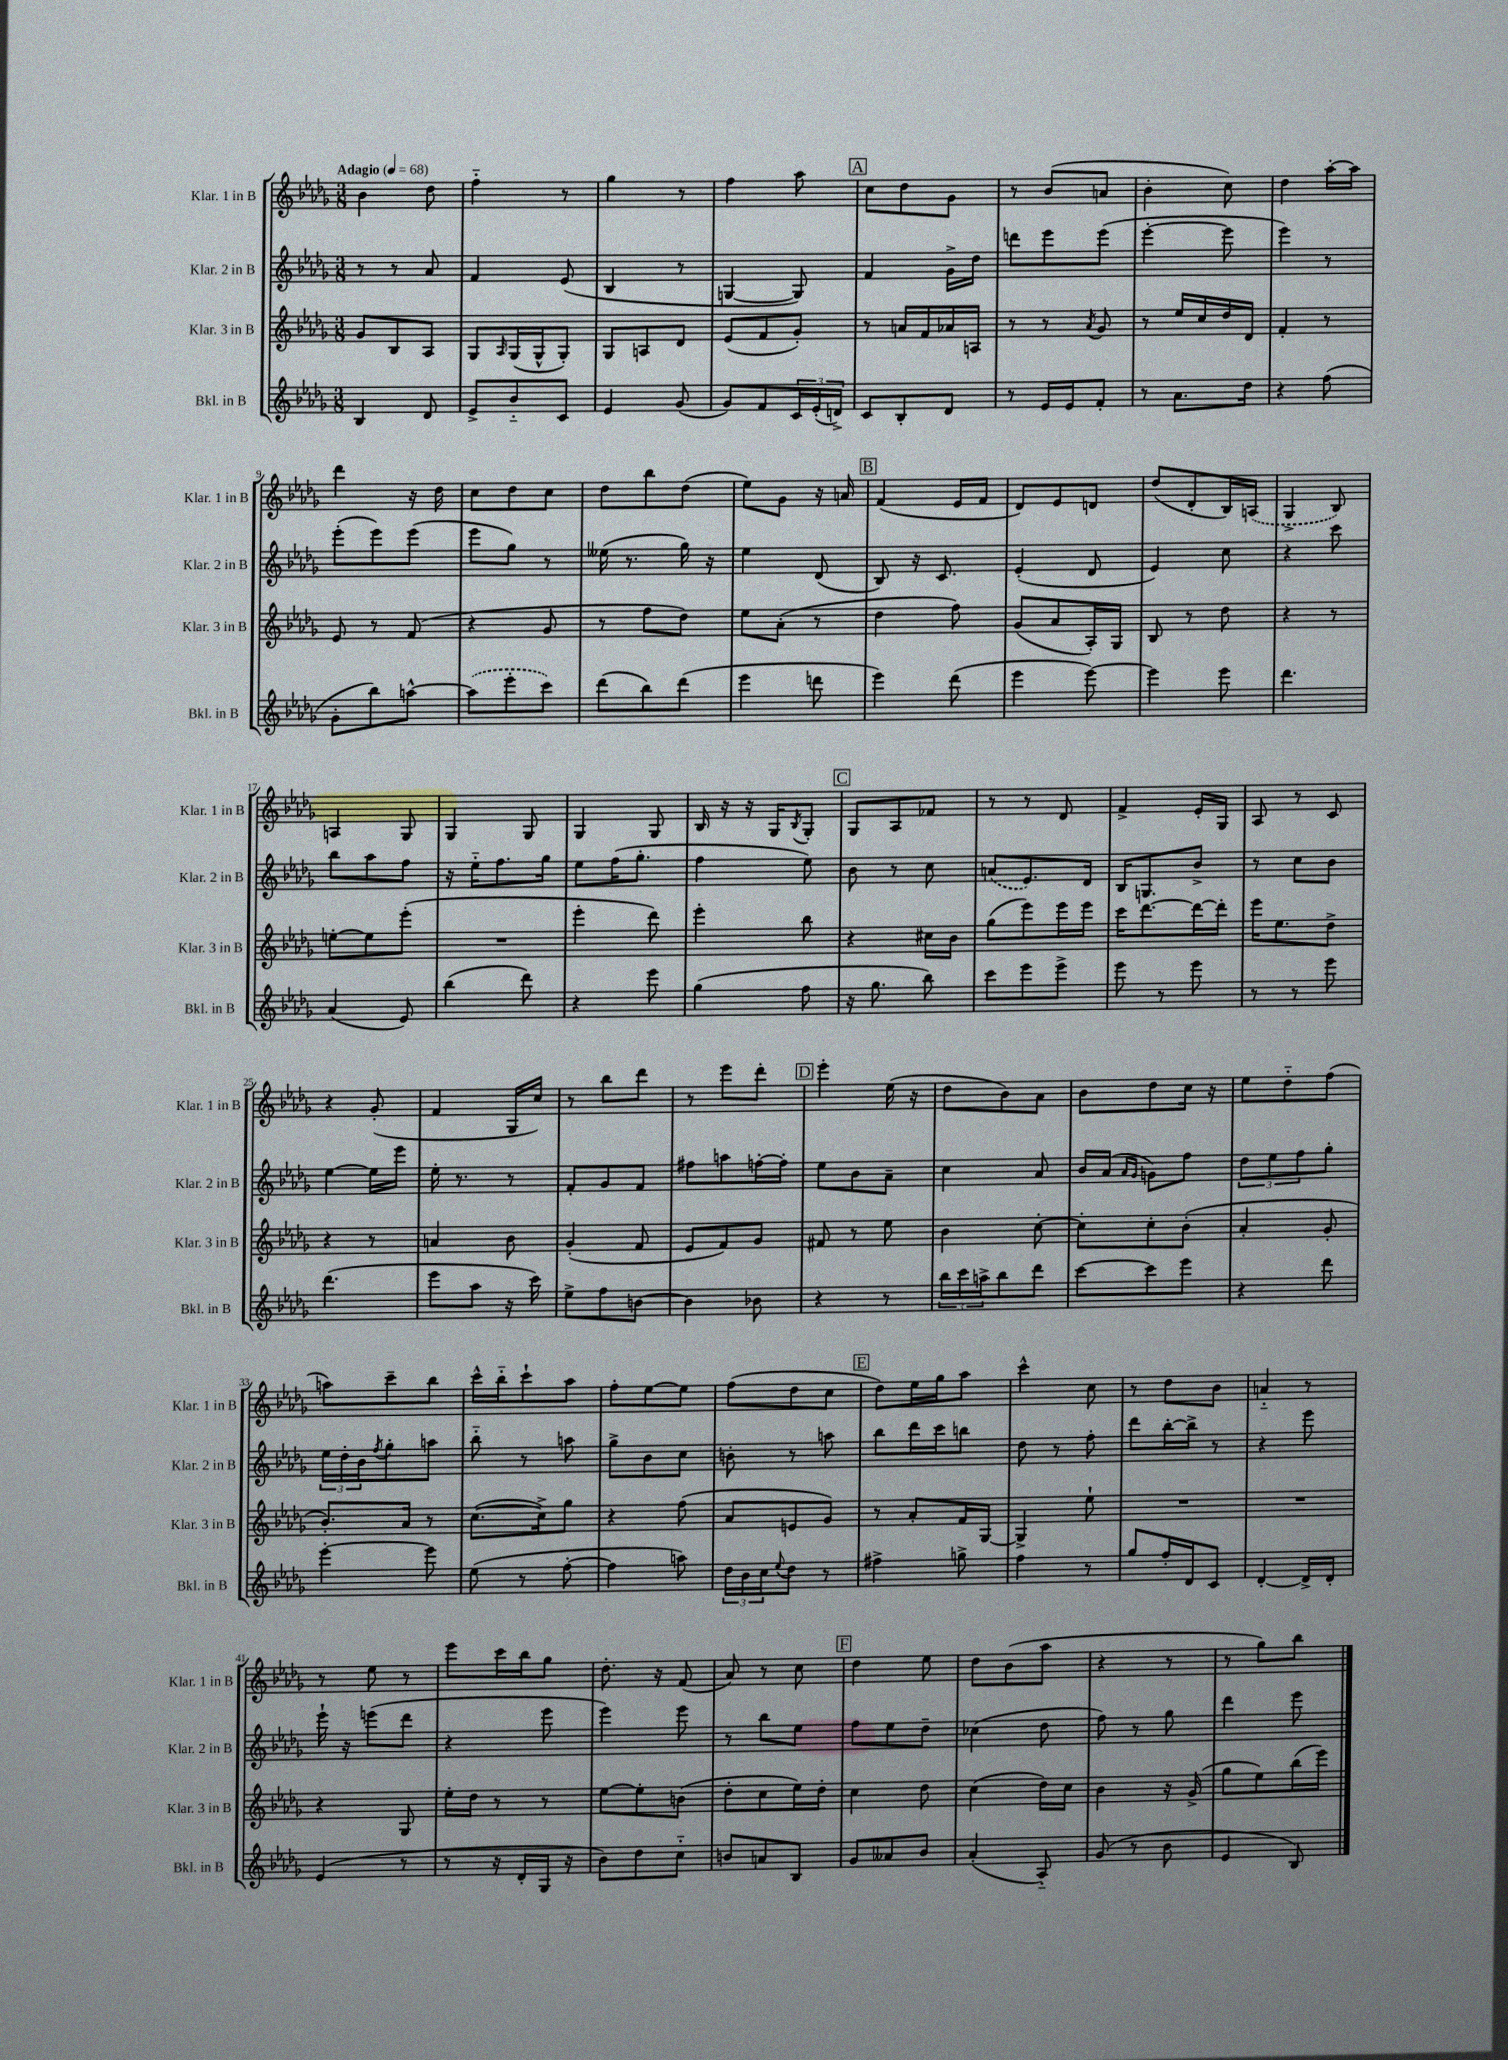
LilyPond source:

<<
\new StaffGroup <<
\new Staff = "s0" \with { instrumentName = "Klar. 1 in B" shortInstrumentName = "Klar. 1 in B" } {
    \clef treble \key des \major \numericTimeSignature \time 3/8 \tempo "Adagio" 4 = 68
    bes'4 des''8 |
    f''4-_ r8 |
    ges''4 r8 |
    f''4 aes''8 |
    \mark \markup { \box "A" } c''8 des''8 ges'8 |
    r8 bes'8( a'8 |
    bes'4-. c''8) |
    des''4 aes''16~-. aes''16 |
    des'''4 r16 des''16 |
    c''8 des''8 c''8 |
    des''8 bes''8 des''8( |
    ees''8) ges'8 r16 a'16 |
    \mark \markup { \box "B" } f'4( ees'16 f'16 |
    des'8) ees'8 d'8 |
    des''8( des'8-. bes16) \once \slurDashed a16( |
    ges4-> bes8) |
    a4 ges8 |
    ges4 ges8 |
    ges4 ges8 |
    bes16 r16 r16 ges16 \acciaccatura { bes8 } ges8-. |
    \mark \markup { \box "C" } ges8 aes8 fes'8 |
    r8 r8 des'8 |
    f'4-> ees'16-. ges16 |
    aes8 r8 c'8 |
    r4 ges'8-.( |
    f'4 ges16 c''16) |
    r8 bes''8 des'''8 |
    r8 ees'''8 des'''8-. |
    \mark \markup { \box "D" } ees'''4-. ees''16( r16 |
    des''8 bes'8) aes'8 |
    bes'8 des''8 c''16 r16 |
    ees''8 des''8-_ f''8( |
    a''8) c'''8-- bes''8 |
    c'''16-^ bes''16-_ c'''8-! aes''8 |
    f''8-. ees''8~ ees''8 |
    f''8( des''8 c''8 |
    \mark \markup { \box "E" } des''8) ees''16 ges''16 aes''8 |
    c'''4-^ c''8 |
    r8 des''8 bes'8 |
    a'4-_ r8 |
    r8 ees''8 r8 |
    ees'''8 c'''16 bes''16 ges''8 |
    des''8.-. r16 f'8( |
    aes'8) r8 c''8 |
    \mark \markup { \box "F" } des''4 ees''8 |
    des''8 bes'8( aes''8 |
    r4 r8 |
    r8 ges''8) bes''8 \bar "|." |
}
\new Staff = "s1" \with { instrumentName = "Klar. 2 in B" shortInstrumentName = "Klar. 2 in B" } {
    \clef treble \key des \major \numericTimeSignature \time 3/8
    r8 r8 aes'8 |
    f'4 ees'8( |
    bes4 r8 |
    g4~ g8) |
    \mark \markup { \box "A" } f'4 ges'16-> des''16 |
    d'''8 ees'''8 ees'''8( |
    ees'''4~-. ees'''8 |
    ees'''4) r8 |
    ees'''8-.( ees'''8) ees'''8( |
    ees'''8 ges''8) r8 |
    eeses''16( r8. ges''16) r16 |
    ees''4 des'8( |
    \mark \markup { \box "B" } bes8) r16 c'8. |
    ees'4-.( des'8 |
    ees'4) c''8 |
    r4 c'''8 |
    bes''8 aes''8 f''8 |
    r16 ees''16-_ f''8. ges''16 |
    ees''8 f''16( ges''8.-. |
    f''4 ees''8) |
    \mark \markup { \box "C" } bes'8 r8 c''8 |
    \once \slurDashed a'8( ees'8.) des'16 |
    bes16 g8. bes'8-> |
    r8 c''8 bes'8 |
    ees''4~ ees''16 ees'''16 |
    ees''16-. r8. r8 |
    f'8-. ges'8 f'8 |
    fis''8 a''8 f''16~-. f''16-. |
    \mark \markup { \box "D" } ees''8 bes'8 aes'8-- |
    c''4 aes'8 |
    bes'16 aes'16( \grace { aes'16 ges'16 } g'8) f''8 |
    \tuplet 3/2 { des''8 ees''8 f''8 } ges''8-. |
    \tuplet 3/2 { ees''16 des''16-. bes'16 } \acciaccatura { f''8 } ges''8-. a''8 |
    bes''8-_ r8 a''8 |
    ges''8-> bes'8 c''8 |
    b'8-. r8 a''8 |
    \mark \markup { \box "E" } bes''8 des'''16 c'''16 b''8 |
    des''8 r8 f''8-. |
    des'''8 bes''16~-. bes''16-> r8 |
    r4 ees'''8 |
    ees'''16-! r16 e'''8( des'''8 |
    r4 ees'''8 |
    ees'''4) ees'''8 |
    r8 bes''8 ees''8 |
    \mark \markup { \box "F" } f''8 ees''8 des''8-- |
    ces''4( des''8 |
    f''8) r8 ges''8 |
    des'''4 ees'''8 \bar "|." |
}
\new Staff = "s2" \with { instrumentName = "Klar. 3 in B" shortInstrumentName = "Klar. 3 in B" } {
    \clef treble \key des \major \numericTimeSignature \time 3/8
    ges'8 bes8 aes8 |
    ges8 \grace { aes16 } ges16( ges16-^ ges8-.) |
    ges8 a8 des'8 |
    ees'8( f'8 ges'8-.) |
    \mark \markup { \box "A" } r8 a'16 f'16 aes'16 a16 |
    r8 r8 \acciaccatura { aes'8 } ges'8 |
    r8 ees''16 c''16 des''16 des'16 |
    f'4-. r8 |
    ees'8 r8 f'8( |
    r4 ges'8 |
    r8 f''8 des''8) |
    ees''8 aes'8-.( r8 |
    \mark \markup { \box "B" } des''4 f''8) |
    ges'8( aes'8 aes16-.) ges16 |
    bes8 r8 des''8 |
    r4 r8 |
    e''8~-. e''8 ees'''8-.( |
    R4. |
    ees'''4-. des'''8) |
    ees'''4-. bes''8 |
    \mark \markup { \box "C" } r4 cis''16 bes'16 |
    ges''8( ees'''8) ees'''16 ees'''16 |
    c'''16 des'''8.~ des'''16~ des'''16-. |
    ees'''16 ees''8. des''8-> |
    r4 r8 |
    a'4 bes'8 |
    ges'4-.( f'8 |
    ees'8 f'8) ges'8 |
    \mark \markup { \box "D" } fis'8 r8 ees''8 |
    bes'4 c''8~-. |
    c''8-. c''8-. bes'8-.( |
    aes'4-. ges'8-. |
    bes'8.-.) aes'16 r8 |
    c''8.~( c''16->) ges''8 |
    r4 f''8( |
    aes'8 e'8 ges'8) |
    \mark \markup { \box "E" } r8 aes'8-. f'16 ges16~ |
    ges4-> ees''8-! |
    R4. |
    R4. |
    r4 ges8 |
    ees''16-. des''16 r8 r8 |
    ees''8~ ees''8-. b'8( |
    des''8-. c''8 ees''16) des''16-. |
    \mark \markup { \box "F" } c''4 des''8 |
    c''4( des''16) c''16 |
    bes'4 r16 ges'16->( |
    ges''8 ees''8) bes''16( ees'''16) \bar "|." |
}
\new Staff = "s3" \with { instrumentName = "Bkl. in B" shortInstrumentName = "Bkl. in B" } {
    \clef treble \key des \major \numericTimeSignature \time 3/8
    bes4 des'8 |
    ees'8-> bes'8-_ c'8 |
    ees'4 ges'8( |
    ges'8) f'8 \tuplet 3/2 { c'16 ees'16-.( d'16->) } |
    \mark \markup { \box "A" } c'8 bes8-. des'8 |
    r8 ees'16 ees'16 f'8-. |
    r8 aes'8. des''16 |
    r4 f''8( |
    ges'8-. bes''8) a''8~-^ |
    \once \slurDashed a''8( ees'''8-. c'''8) |
    des'''8( bes''8) des'''8( |
    ees'''4 d'''8 |
    \mark \markup { \box "B" } ees'''4) des'''8( |
    ees'''4 ees'''8~) |
    ees'''4 ees'''8 |
    des'''4. |
    aes'4( ees'8) |
    bes''4( des'''8) |
    r4 ees'''8 |
    ges''4( f''8 |
    \mark \markup { \box "C" } r16 ges''8. bes''8) |
    c'''8 ees'''8 ees'''8-> |
    ees'''8 r8 ees'''8 |
    r8 r8 ees'''8 |
    des'''4.( |
    ees'''8 aes''8 r16 c'''16) |
    ees''8-> f''8 b'8~ |
    b'4 bes'8 |
    \mark \markup { \box "D" } r4 r8 |
    \tuplet 3/2 { bes''16 c'''16 a''16-> } bes''8 des'''8 |
    c'''8~ c'''8 ees'''8 |
    r4 des'''8 |
    ees'''4~-. ees'''8 |
    ees''8( r8 f''8~-. |
    f''4 a''8) |
    \tuplet 3/2 { des''16 bes'16 c''16 } \appoggiatura { ees''8 } des''8 r8 |
    \mark \markup { \box "E" } fis''4-> g''8-> |
    f''4 r8 |
    ges''8 f''16-. des'16 c'8 |
    des'4~-. des'16-> des'16-. |
    ees'4( r8 |
    r8 r16 des'16-. ges16 r16 |
    bes'8) des''8 c''8-_ |
    b'8 a'8 bes8 |
    \mark \markup { \box "F" } ges'8 aeses'8 bes'8 |
    aes'4-.( aes8-_) |
    ges'8( r8 bes'8 |
    ees'4 bes8) \bar "|." |
}
>>
>>
